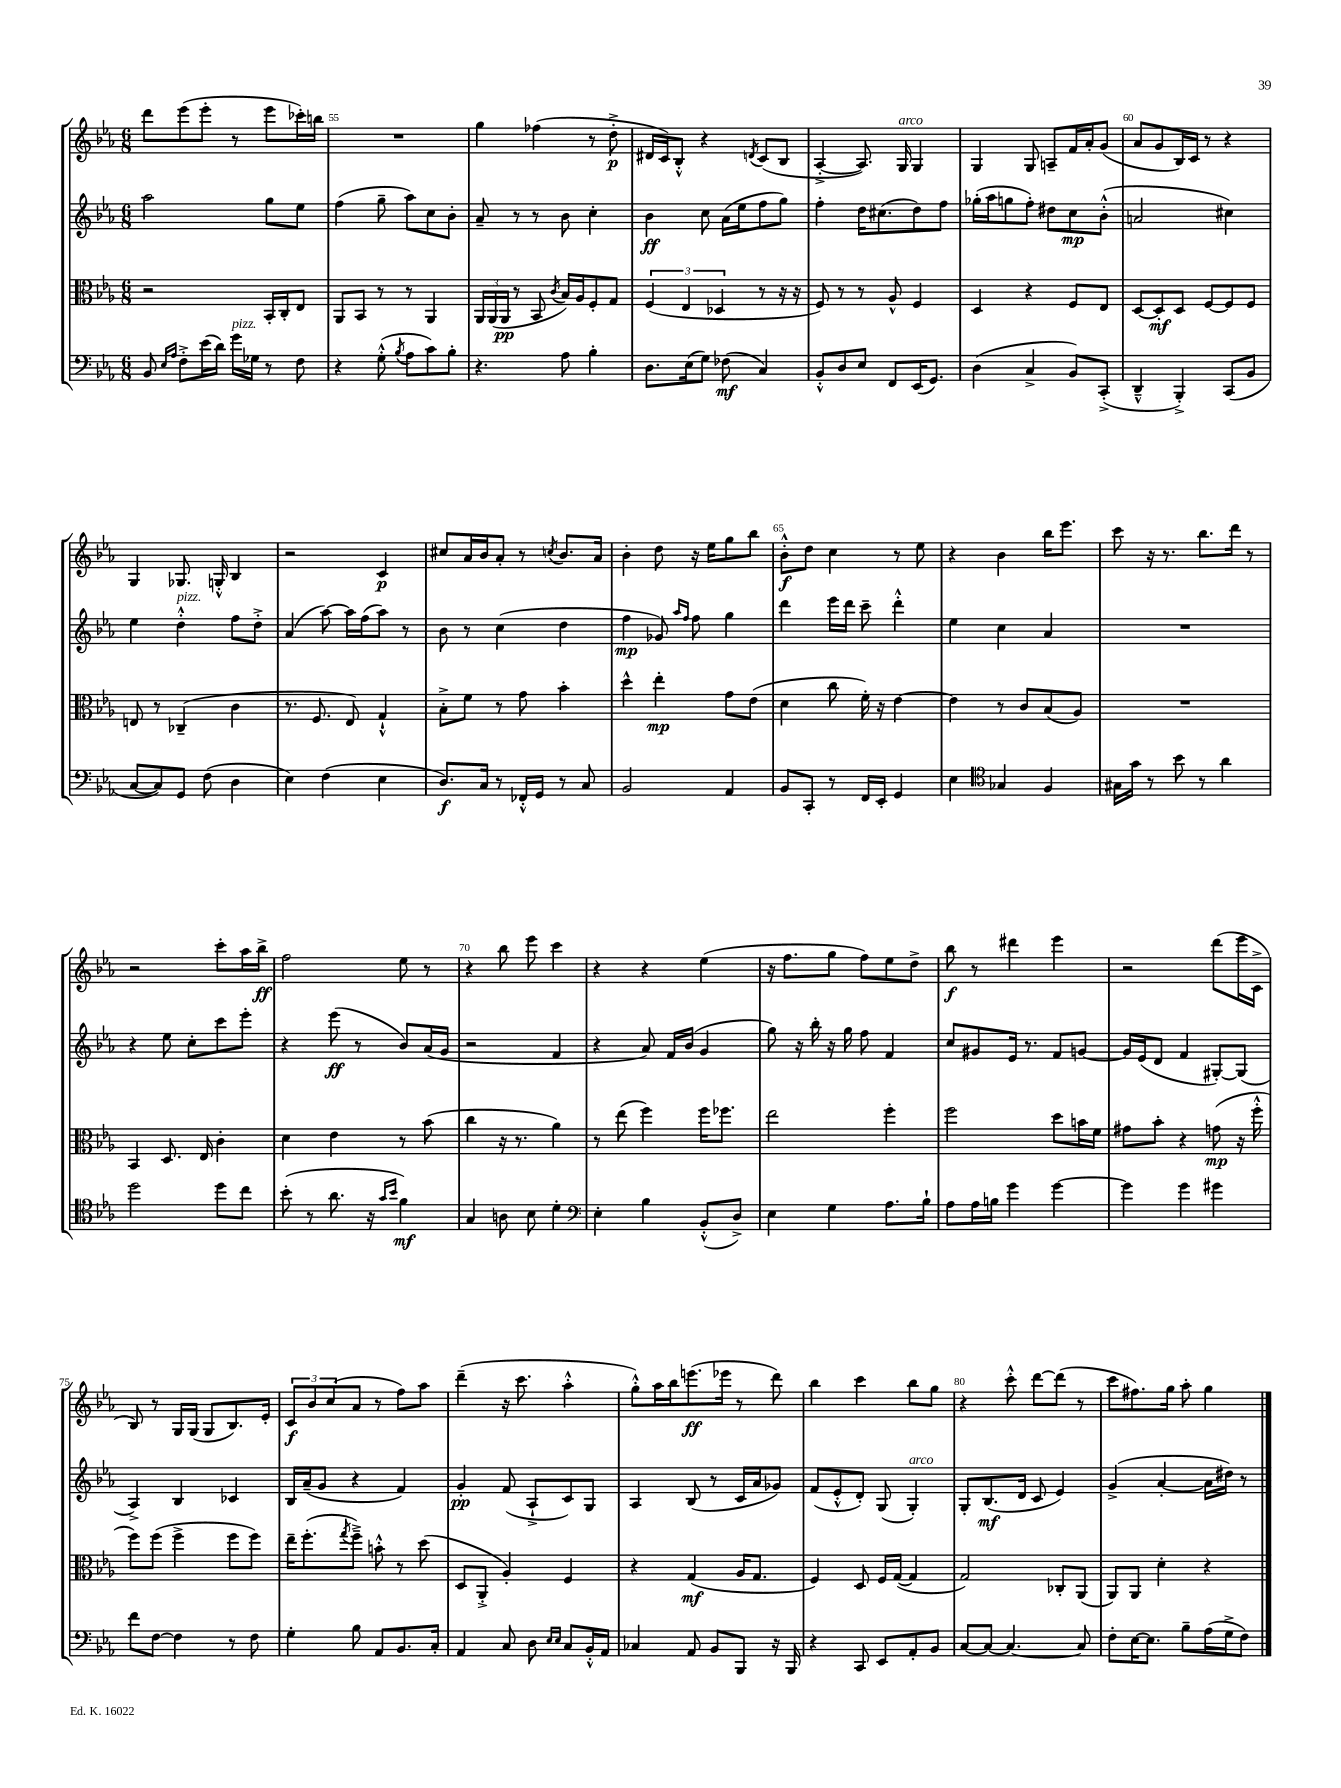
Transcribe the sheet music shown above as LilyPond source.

<<
\new StaffGroup <<
\new Staff = "s0" {
    \clef treble \key ees \major \numericTimeSignature \time 6/8
    d'''8 ees'''8( ees'''8-. r8 ees'''8 ces'''16-.) b''16 |
    R2. |
    g''4 fes''4( r8 d''8-.->\p |
    dis'16 c'16) bes8-.-^ r4 \acciaccatura { d'8 } c'8( bes8 |
    aes4~-.-> aes8.) g16^\markup { \italic "arco" } g4 |
    g4 g8 a8-- f'16 aes'16-. g'8( |
    aes'8 g'8 bes16) c'16 r8 r4 |
    g4 ges8. g16-.-^ bes4 |
    r2 c'4\p |
    cis''8 aes'16 bes'16 aes'8-. r8 \acciaccatura { c''8 } bes'8. aes'16 |
    bes'4-. d''8 r16 ees''16 g''8 bes''8 |
    bes'8-.-^\f d''8 c''4 r8 ees''8 |
    r4 bes'4 bes''16 ees'''8. |
    c'''8 r16 r8. bes''8. d'''16 r8 |
    r2 c'''8-. aes''16 bes''16->\ff |
    f''2 ees''8 r8 |
    r4 bes''8 ees'''8 c'''4 |
    r4 r4 ees''4( |
    r16 f''8. g''8 f''8) ees''8 d''8-> |
    bes''8\f r8 dis'''4 ees'''4 |
    r2 d'''8( ees'''16 c'16-> |
    bes8) r8 g16 g16( g8 bes8.) ees'16-. |
    \tuplet 3/2 { c'8\f bes'8 c''8( } aes'8 r8 f''8) aes''8 |
    d'''4--( r16 c'''8. aes''4-.-^ |
    g''8-.-^) aes''16 bes''16 e'''8.\ff( ees'''16 r8 d'''8) |
    bes''4 c'''4 bes''8 g''8 |
    r4 c'''8-.-^ d'''8~ d'''8( r8 |
    c'''8 fis''8.) g''16 aes''8-. g''4 \bar "|." |
}
\new Staff = "s1" {
    \clef treble \key ees \major \numericTimeSignature \time 6/8
    aes''2 g''8 ees''8 |
    f''4( g''8-- aes''8) c''8 bes'8-. |
    aes'8-- r8 r8 bes'8 c''4-. |
    bes'4\ff c''8 aes'16( ees''16 f''8 g''8) |
    f''4-. d''16 cis''8.( d''8) f''8 |
    ges''16-.( aes''16 g''8 f''8-.) dis''8 c''8\mp bes'8-.-^( |
    a'2 cis''4) |
    ees''4 d''4-.-^^\markup { \italic "pizz." } f''8 d''8-.-> |
    aes'4( aes''8~) aes''16 f''16( aes''8) r8 |
    bes'8 r8 c''4( d''4 |
    f''4\mp ges'8) \grace { aes''16 f''16 } f''8 g''4 |
    d'''4 ees'''16 d'''16 c'''8-- d'''4-.-^ |
    ees''4 c''4 aes'4 |
    R2. |
    r4 ees''8 c''8-. c'''8 ees'''8-. |
    r4 ees'''8\ff( r8 bes'8) aes'16( g'16 |
    r2 f'4 |
    r4 aes'8) f'16 bes'16( g'4 |
    g''8) r16 bes''16-. r16 g''16 f''8 f'4 |
    c''8 gis'8 ees'16 r8. f'8 g'8~ |
    g'16 ees'16( d'8 f'4 gis8~-.) gis8( |
    aes4->) bes4 ces'4 |
    bes16 aes'16--( g'8 r4 f'4) |
    g'4-.\pp f'8( aes8-!-> c'8) g8 |
    aes4 bes8( r8 c'16 aes'16 ges'8) |
    f'8( ees'8-.-^ d'8-.) g8( g4-.^\markup { \italic "arco" }) |
    g8-. bes8.\mf( d'16 c'8 ees'4) |
    g'4->( aes'4~-. aes'16 dis''16) r8 \bar "|." |
}
\new Staff = "s2" {
    \clef alto \key ees \major \numericTimeSignature \time 6/8
    r2 bes,16-. c16-. ees8 |
    aes,8 bes,8 r8 r8 aes,4 |
    \tuplet 3/2 { aes,16 aes,16( aes,16\pp } r8 bes,8 \acciaccatura { c'8 } bes16) aes16 f8-. g8 |
    \tuplet 3/2 { f4( ees4 des4 } r8 r16 r16 |
    f8) r8 r8 aes8-^ f4 |
    d4 r4 f8 ees8 |
    d8~ d8-.\mf d8 f8~ f8 f8 |
    e8 r8 ces4--( c'4 |
    r8. f8. ees8) g4-!-^ |
    bes8-.-> f'8 r8 g'8 bes'4-. |
    d''4-^ ees''4-.\mp g'8 ees'8( |
    d'4 c''8 f'16-.) r16 ees'4~ |
    ees'4 r8 c'8 bes8( aes8) |
    R2. |
    bes,4 d8. ees16 c'4-. |
    d'4 ees'4 r8 bes'8( |
    c''4 r16 r8. aes'4) |
    r8 ees''8( f''4) f''16 fes''8. |
    ees''2 f''4-. |
    f''2 d''8 b'16 f'16 |
    gis'8 bes'8-. r4 g'8\mp( r16 f''16-.-^ |
    f''8) f''8( f''4-> f''8 f''8) |
    ees''16-- f''8.-.( \acciaccatura { g''8 } f''8--->) b'8-.-^ r8 d''8( |
    d8 aes,8-.-> aes4-.) f4 |
    r4 g4\mf( aes16 g8. |
    f4) d8 f16 g16~( g4 |
    g2) ces8-. aes,8( |
    aes,8) aes,8 d'4-. r4 \bar "|." |
}
\new Staff = "s3" {
    \clef bass \key ees \major \numericTimeSignature \time 6/8
    bes,8 \grace { ees16 aes16 } f8-.-> ees'16( d'16) g'16^\markup { \italic "pizz." } ges16 r8 f8 |
    r4 g8-.-^( \acciaccatura { bes8 } aes8 c'8) bes8-. |
    r4. aes8 bes4-. |
    d8. ees16( g8) fes8\mf( c4) |
    bes,8-.-^ d8 ees8 f,8 ees,16( g,8.) |
    d4( c4-> bes,8) c,8-.->( |
    d,4---^ bes,,4-.->) c,8( bes,8 |
    c8~ c8) g,8 f8( d4 |
    ees4) f4( ees4 |
    d8.\f) c16 r8 fes,16-.-^ g,16 r8 c8 |
    bes,2 aes,4 |
    bes,8 c,8-. r8 f,16 ees,16-. g,4 |
    ees4 \clef tenor ges4 f4 |
    gis16 g'16 r8 bes'8 r8 aes'4 |
    d''2 d''8 c''8 |
    bes'8-.( r8 aes'8. r16 \grace { g'16 bes'16 } f'4\mf) |
    g4 a8 bes8 d'4-. |
    \clef bass ees4-. bes4 bes,8-.-^( d8->) |
    ees4 g4 aes8. bes16-! |
    aes8 aes16 b16 g'4 g'4~ |
    g'4 g'4 gis'4 |
    f'8 f8~ f4 r8 f8 |
    g4-. bes8 aes,8 bes,8. c16-. |
    aes,4 c8 d8 \grace { ees16 ees16 } c8 bes,16-.-^ aes,16 |
    ces4 aes,8 bes,8 bes,,8 r16 bes,,16 |
    r4 c,8 ees,8 aes,8-. bes,8 |
    c8~ c8~ c4.~ c8 |
    f8-. ees16~ ees8. bes8-- aes16( g16-> f8) \bar "|." |
}
>>
>>
\layout { \context { \Score currentBarNumber = #54 \override BarNumber.break-visibility = ##(#f #t #t) barNumberVisibility = #(every-nth-bar-number-visible 5) } }
